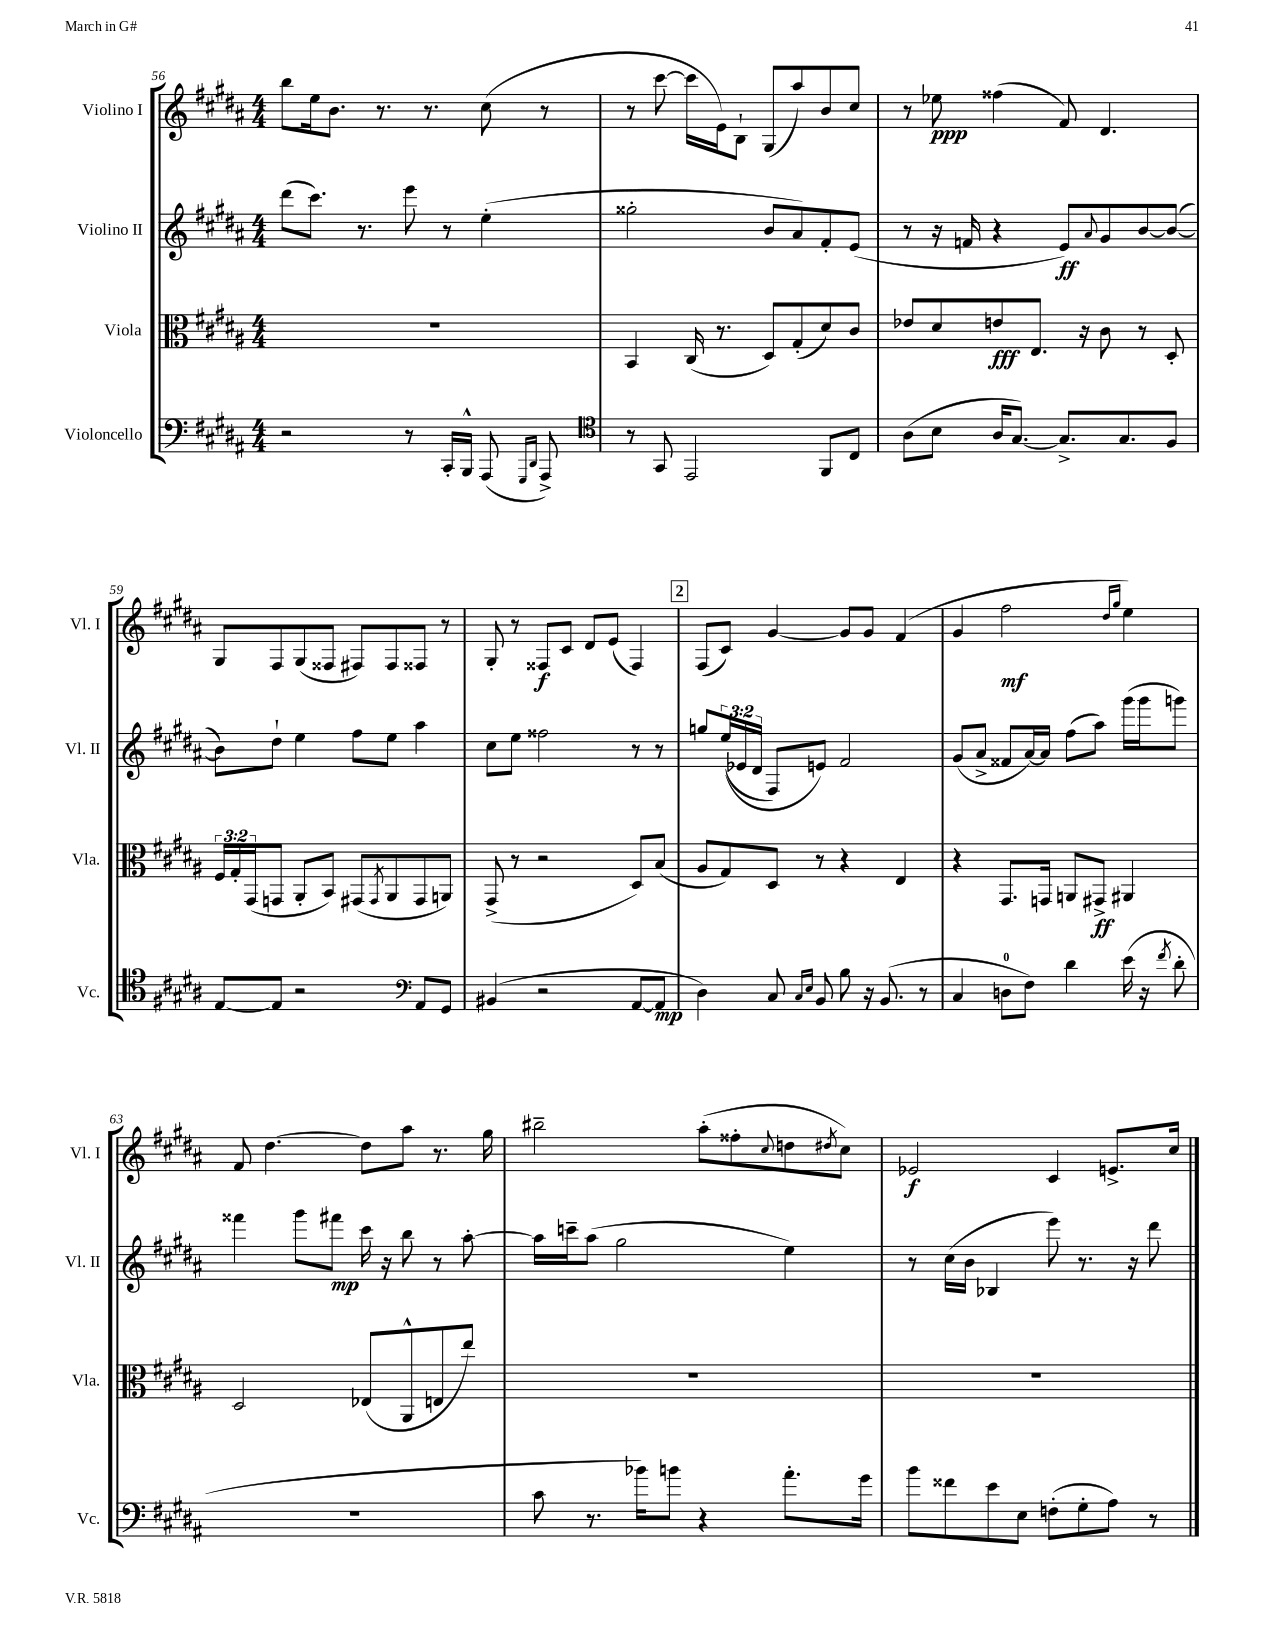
<<
\new StaffGroup <<
\new Staff = "s0" \with { instrumentName = "Violino I" shortInstrumentName = "Vl. I" } {
    \clef treble \key b \major \numericTimeSignature \time 4/4
    b''8 e''16 b'8. r8. r8. cis''8( r8 |
    r8 cis'''8~ cis'''16 e'16) b8-! gis8( ais''8) b'8 cis''8 |
    r8 ees''8\ppp fisis''4( fis'8) dis'4. |
    gis8 fis8 gis8( fisis8 fis8) fis8 fisis8 r8 |
    gis8-. r8 fisis8\f cis'8 dis'8 e'8( fisis4) |
    \mark \markup { \box "2" } fis8( cis'8) gis'4~ gis'8 gis'8 fis'4( |
    gis'4 fis''2\mf \grace { dis''16 gis''16 } e''4) |
    fis'8 dis''4.~ dis''8 ais''8 r8. gis''16 |
    bis''2-- ais''8-.( fisis''8-. \appoggiatura { cis''8 } d''8 \acciaccatura { dis''8 } cis''8) |
    ees'2\f cis'4 e'8.-> cis''16 \bar "|." |
}
\new Staff = "s1" \with { instrumentName = "Violino II" shortInstrumentName = "Vl. II" } {
    \clef treble \key b \major \numericTimeSignature \time 4/4 \override Staff.TupletNumber.text = #tuplet-number::calc-fraction-text
    dis'''8( cis'''8.) r8. e'''8 r8 e''4-.( |
    gisis''2-. b'8 ais'8) fis'8-. e'8( |
    r8 r16 f'16 r4 e'8\ff) \appoggiatura { ais'8 } gis'8 b'8~ b'8~( |
    b'8) dis''8-! e''4 fis''8 e''8 ais''4 |
    cis''8 e''8 fisis''2 r8 r8 |
    \mark \markup { \box "2" } g''8 \tuplet 3/2 { e''16(\( ees'16 dis'16 } fis8) e'8\) fis'2 |
    gis'8( ais'8-> fisis'8 ais'16~) ais'16 fis''8( ais''8) gis'''16( gis'''16 g'''8) |
    fisis'''4 gis'''8 fis'''8\mp cis'''16 r16 b''8 r8 ais''8~-. |
    ais''16 c'''16-- ais''8( gis''2 e''4) |
    r8 cis''16( b'16 bes4 e'''8) r8. r16 dis'''8 \bar "|." |
}
\new Staff = "s2" \with { instrumentName = "Viola" shortInstrumentName = "Vla." } {
    \clef alto \key b \major \numericTimeSignature \time 4/4 \override Staff.TupletNumber.text = #tuplet-number::calc-fraction-text
    R1 |
    b,4 cis16( r8. dis8) gis8-.( dis'8) cis'8 |
    ees'8 dis'8 e'8\fff e8. r16 cis'8 r8 dis8-. |
    \tuplet 3/2 { fis16 gis16-. gis,16( } g,8 ais,8-. b,8) gis,8( \acciaccatura { gis,8 } ais,8 gis,8 a,8) |
    gis,8->( r8 r2 dis8) b8( |
    \mark \markup { \box "2" } ais8 gis8) dis8 r8 r4 e4 |
    r4 gis,8. g,16 a,8 gis,8->\ff ais,4 |
    dis2 ees8( ais,8-^ e8 e''8) |
    R1 |
    R1 \bar "|." |
}
\new Staff = "s3" \with { instrumentName = "Violoncello" shortInstrumentName = "Vc." } {
    \clef bass \key b \major \numericTimeSignature \time 4/4
    r2 r8 cis,16-. b,,16-^ ais,,8( \grace { gis,,16 dis,16 } ais,,8->) |
    \clef tenor r8 gis,8 e,2 fis,8 cis8 |
    ais8( b8 ais16 gis8.~) gis8.-> gis8. fis8 |
    e8~ e8 r2 \clef bass ais,8 gis,8 |
    bis,4( r2 ais,8~ ais,8\mp |
    \mark \markup { \box "2" } dis4) cis8 \grace { cis16 e16 } b,8 b8 r16 b,8.( r8 |
    cis4 d8-0 fis8) dis'4 e'16( r16 \acciaccatura { fis'8 } dis'8-. |
    R1 |
    cis'8 r8. bes'16) b'8 r4 ais'8.-. gis'16 |
    b'8 fisis'8 e'8 e8 f8-.( gis8-. ais8) r8 \bar "|." |
}
>>
>>
\layout { \context { \Score currentBarNumber = #56 } }
